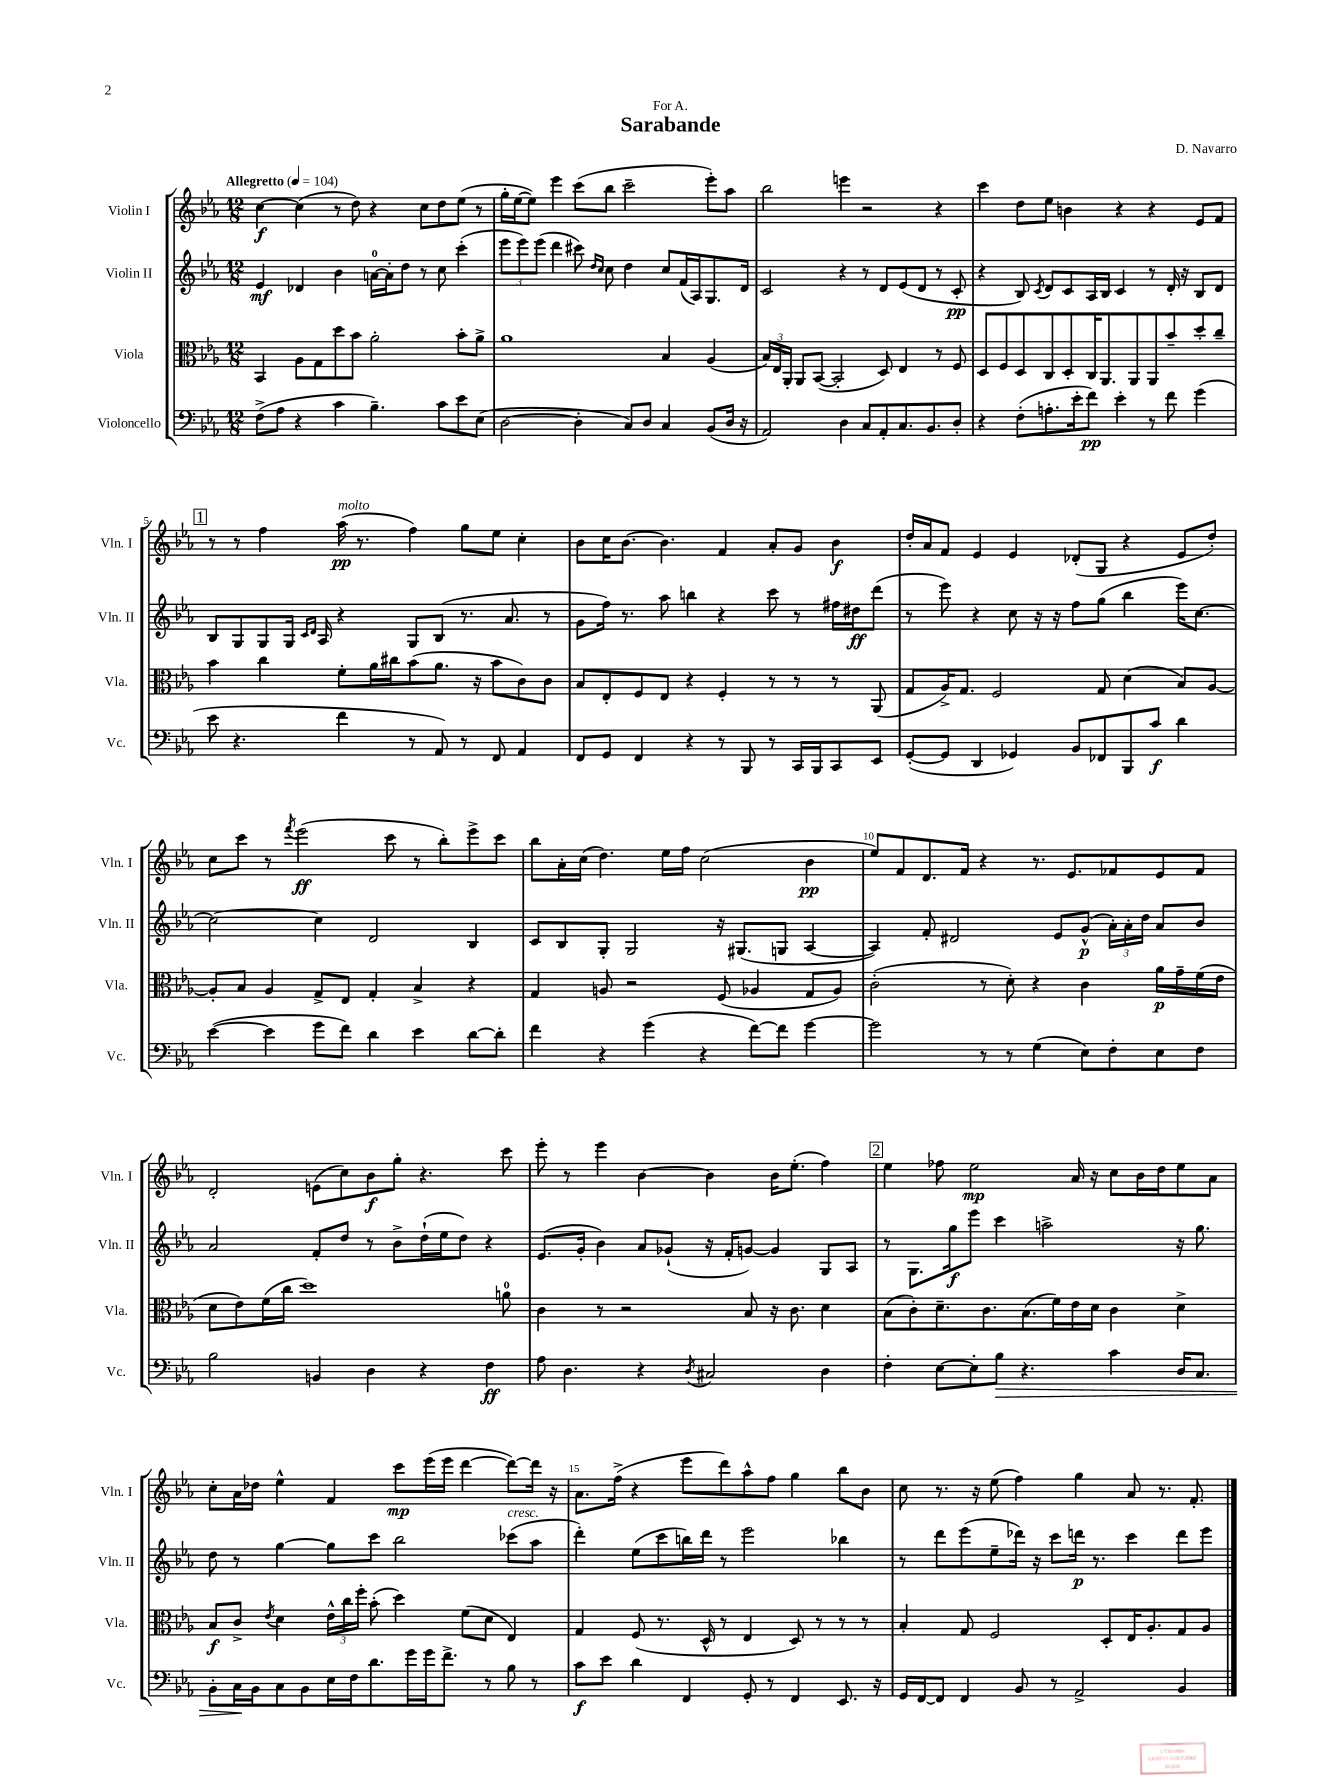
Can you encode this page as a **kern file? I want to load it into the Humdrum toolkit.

**kern	**dynam	**kern	**dynam	**kern	**dynam	**kern	**dynam
*part4	*part4	*part3	*part3	*part2	*part2	*part1	*part1
*staff4	*staff4	*staff3	*staff3	*staff2	*staff2	*staff1	*staff1
*I"Violoncello	*	*I"Viola	*	*I"Violin II	*	*I"Violin I	*
*I'Vc.	*	*I'Vla.	*	*I'Vln. II	*	*I'Vln. I	*
*clefF4	*	*clefC3	*	*clefG2	*	*clefG2	*
*k[b-e-a-]	*	*k[b-e-a-]	*	*k[b-e-a-]	*	*k[b-e-a-]	*
*M12/8	*	*M12/8	*	*M12/8	*	*M12/8	*
*MM104	*	*MM104	*	*MM104	*	*MM104	*
=1	=1	=1	=1	=1	=1	=1	=1
!	!	!	!	!	!	!LO:TX:a:B:t=Allegretto	!
(8F^\L	.	4BB-/	.	4e-/	mf	[4cc\	f
8A-\J	.	.	.	.	.	.	.
4r	.	8A-\L	.	4d-X/	.	(4cc\]	.
.	.	8G\	.	.	.	.	.
4c\	.	8dd\	.	4b-\	.	8r	.
.	.	8b-\J	.	.	.	8dd\)	.
4.B-~\)	.	2a-'\	.	[16an\LL	.	4r	.
.	.	.	.	16a'\J]	.	.	.
.	.	.	.	8dd\J	.	.	.
.	.	.	.	8r	.	8cc\L	.
8c\L	.	.	.	8cc\	.	8dd\	.
8e-\	.	8b-'\L	.	(4ccc'\	.	(8ee-\J	.
(8E-\J	.	8a-^\J	.	.	.	8r	.
=2	=2	=2	=2	=2	=2	=2	=2
[2D\	.	1a-	.	12eee-\L	.	16gg'\LL	.
.	.	.	.	.	.	[16ee-\J	.
.	.	.	.	12eee-\)	.	.	.
.	.	.	.	.	.	8ee-\J])	.
.	.	.	.	(12eee-\J	.	.	.
.	.	.	.	4ddd\	.	4eee-\	.
4D'\]	.	.	.	8ccc#X\)	.	(8ccc\L	.
.	.	.	.	16qqdd/LL	.	.	.
.	.	.	.	16qqcc/JJ	.	.	.
.	.	.	.	8cc\	.	8bb-\J	.
8C/L)	.	.	.	4dd\	.	2ccc~\	.
8D/J	.	.	.	.	.	.	.
4C/	.	4B-/	.	8cc/L	.	.	.
.	.	.	.	(16f/L	.	.	.
.	.	.	.	16A-/J)	.	.	.
(8BB-/L	.	(4A-/	.	8.G/	.	8eee-'\L)	.
16D/Jk	.	.	.	.	.	8aa-\J	.
16r	.	.	.	16d/Jk	.	.	.
=3	=3	=3	=3	=3	=3	=3	=3
2AA-/)	.	24B-/LL)	.	2c/	.	2bb-\	.
.	.	24E-/	.	.	.	.	.
.	.	24AA-'/JJ	.	.	.	.	.
.	.	8AA-/L	.	.	.	.	.
.	.	([8BB-/J	.	.	.	.	.
.	.	2BB-'/]	.	.	.	.	.
4D\	.	.	.	4r	.	4eeen\	.
8C/L	.	.	.	8r	.	2r	.
8AA-'/	.	8D/)	.	8d/L	.	.	.
8.C/	.	4E-/	.	(8e-/	.	.	.
.	.	.	.	8d/J	.	.	.
8.BB-/	.	.	.	.	.	.	.
.	.	8r	.	8r	.	4r	.
8D'/J	.	8F/	.	8c'/	pp	.	.
=4	=4	=4	=4	=4	=4	=4	=4
4r	.	8D/L	.	4r	.	4ccc\	.
.	.	8F/	.	.	.	.	.
(8F'\L	.	8D/	.	8B-/)	.	8dd\L	.
.	.	.	.	8qc/	.	.	.
8.An'\	.	8C/	.	8d/L	.	8ee-\J	.
.	.	8D'/	.	8c/	.	4bn\	.
16e-'\k	.	.	.	.	.	.	.
8f\J)	pp	16C/K	.	16A-/L	.	.	.
.	.	8.AA-/	.	16B-/JJ	.	.	.
4e-'\	.	.	.	4c/	.	4r	.
.	.	8AA-/	.	.	.	.	.
8r	.	8AA-/	.	8r	.	4r	.
8f\	.	8b-~/	.	16d'/	.	.	.
.	.	.	.	16r	.	.	.
(4g\	.	8dd'/	.	8B-/L	.	8e-/L	.
.	.	8cc~/J	.	8d/J	.	8f/J	.
!!LO:LB:g=z
!!LO:REH:place=s1:t=1
=5	=5	=5	=5	=5	=5	=5	=5
8e-\	.	4b-\	.	8B-/L	.	8r	.
4.r	.	.	.	8G/	.	8r	.
.	.	4cc\	.	8G/	.	4ff\	.
.	.	.	.	16G/Jk	.	.	.
.	.	.	.	16qqc/LL	.	.	.
.	.	.	.	16qqd/JJ	.	.	.
.	.	.	.	16A-/	.	.	.
!	!	!	!	!	!	!LO:TX:a:i:t=molto	!
4f\	.	8f'\L	.	4r	.	(16aa-\	pp
.	.	.	.	.	.	8.r	.
.	.	16a-\L	.	.	.	.	.
.	.	16cc#X\J	.	.	.	.	.
8r	.	(8b-\	.	8G/L	.	4ff\)	.
8AA-/)	.	8.a-\J	.	(8B-/J	.	.	.
8r	.	.	.	8.r	.	8gg\L	.
.	.	16r	.	.	.	.	.
8FF/	.	8b-\L	.	.	.	8ee-\J	.
.	.	.	.	8.a-/	.	.	.
4AA-/	.	8c\)	.	.	.	4cc'\	.
.	.	8c\J	.	8r	.	.	.
=6	=6	=6	=6	=6	=6	=6	=6
8FF/L	.	8B-/L	.	8g\L	.	8b-\L	.
8GG/J	.	8E-'/	.	16ff\Jk)	.	16cc\K	.
.	.	.	.	8.r	.	[8.b-\J	.
4FF/	.	8F/	.	.	.	.	.
.	.	8E-/J	.	8aa-\	.	4.b-\]	.
4r	.	4r	.	4bbn\	.	.	.
8r	.	4F'/	.	4r	.	4f/	.
8BBB-/	.	.	.	.	.	.	.
8r	.	8r	.	8ccc\	.	8a-'/L	.
16CC/LL	.	8r	.	8r	.	8g/J	.
16BBB-/J	.	.	.	.	.	.	.
8CC/	.	8r	.	16ff#X\LL	.	4b-\	f
.	.	.	.	16dd#X\J	ff	.	.
8EE-/J	.	(8AA-/	.	(8ddd\J	.	.	.
=7	=7	=7	=7	=7	=7	=7	=7
([8GG'/L	.	8G/L	.	8r	.	16dd'/LL	.
.	.	.	.	.	.	16a-/J	.
8GG/J]	.	16A-^/K)	.	8eee-\)	.	8f/J	.
.	.	8.G/J	.	.	.	.	.
4DD/	.	.	.	4r	.	4e-/	.
.	.	2F/	.	.	.	.	.
4GG-X/)	.	.	.	8cc\	.	4e-/	.
.	.	.	.	16r	.	.	.
.	.	.	.	16r	.	.	.
8BB-/L	.	.	.	8ff\L	.	(8d-X'/L	.
8FF-X/	.	8G/	.	(8gg\J	.	8G/J	.
8BBB-/	.	(4d\	.	4bb-\	.	4r	.
8c/J	f	.	.	.	.	.	.
4d\	.	8B-/L)	.	16eee-\KL)	.	8e-/L	.
.	.	.	.	[8.cc\J	.	.	.
.	.	[8A-/J	.	.	.	8dd'/J)	.
!!LO:LB:g=z
=8	=8	=8	=8	=8	=8	=8	=8
([4e-\	.	8A-'/L]	.	2cc\_	.	8cc\L	.
.	.	8B-/J	.	.	.	8ccc\J	.
4e-\]	.	4A-/	.	.	.	8r	.
.	.	.	.	.	.	8qfff/	.
.	.	.	.	.	.	(2eee-\	ff
8g\L	.	8G^/L	.	4cc\]	.	.	.
8f\J)	.	8E-/J	.	.	.	.	.
4d\	.	4G'/	.	2d/	.	.	.
.	.	.	.	.	.	8ccc\	.
4e-\	.	4B-^/	.	.	.	8r	.
.	.	.	.	.	.	8bb-'\L)	.
[8d\L	.	4r	.	4B-/	.	8eee-^\	.
8d'\J]	.	.	.	.	.	8ccc\J	.
=9	=9	=9	=9	=9	=9	=9	=9
4f\	.	4G/	.	8c/L	.	8bb-\L	.
.	.	.	.	8B-/	.	16a-'\L	.
.	.	.	.	.	.	(16cc\JJ	.
4r	.	8An/	.	8G'/J	.	4.dd\)	.
.	.	2r	.	2G/	.	.	.
(4g\	.	.	.	.	.	.	.
.	.	.	.	.	.	16ee-\LL	.
.	.	.	.	.	.	16ff\JJ	.
4r	.	.	.	.	.	(2cc\	.
.	.	(8F/	.	16r	.	.	.
.	.	.	.	(8.G#X/L	.	.	.
[8f\L)	.	4A-X/	.	.	.	.	.
8f\J]	.	.	.	8Gn/J	.	.	.
[4g\	.	8G/L	.	[4A-/	.	4b-\	pp
.	.	8A-/J)	.	.	.	.	.
=10	=10	=10	=10	=10	=10	=10	=10
2g\]	.	(2c'\	.	4A-/])	.	8ee-/L)	.
.	.	.	.	.	.	8f/	.
.	.	.	.	8f'/	.	8.d/	.
.	.	.	.	2d#X/	.	.	.
.	.	.	.	.	.	16f/Jk	.
8r	.	8r	.	.	.	4r	.
8r	.	8d'\)	.	.	.	.	.
(4G\	.	4r	.	.	.	8.r	.
.	.	.	.	8e-/L	.	.	.
.	.	.	.	.	.	8.e-/L	.
8E-\L)	.	4c\	.	(8g^^/J	p	.	.
8F'\	.	.	.	24a-'\LL)	.	8f-X/	.
.	.	.	.	24a-'\	.	.	.
.	.	.	.	24dd\JJ	.	.	.
8E-\	.	16a-\LL	p	8a-/L	.	8e-/	.
.	.	16g~\	.	.	.	.	.
8F\J	.	(16f\	.	8b-/J	.	8f-/J	.
.	.	16e-\JJ	.	.	.	.	.
!!LO:LB:g=z
=11	=11	=11	=11	=11	=11	=11	=11
2B-\	.	8d\L	.	2a-/	.	2d'/	.
.	.	8e-\)	.	.	.	.	.
.	.	(16f\L	.	.	.	.	.
.	.	16cc\JJ	.	.	.	.	.
.	.	1dd)	.	.	.	.	.
4BBn/	.	.	.	8f'/L	.	(8en\L	.
.	.	.	.	8dd/J	.	8cc\)	.
4D\	.	.	.	8r	.	8b-\	f
.	.	.	.	8b-^\L	.	8gg'\J	.
4r	.	.	.	(16dd`\L	.	4.r	.
.	.	.	.	16ee-\J	.	.	.
.	.	.	.	8dd\J)	.	.	.
4F\	ff	.	.	4r	.	.	.
.	.	8an\	.	.	.	8ccc\	.
=12	=12	=12	=12	=12	=12	=12	=12
8A-\	.	4c\	.	(8.e-/L	.	8eee-'\	.
4.D\	.	.	.	.	.	8r	.
.	.	.	.	16g'/Jk	.	.	.
.	.	8r	.	4b-\)	.	4eee-\	.
.	.	2r	.	.	.	.	.
4r	.	.	.	8a-/L	.	[4b-\	.
.	.	.	.	(8g-X`/J	.	.	.
8qD/	.	.	.	.	.	.	.
2C#X/	.	.	.	16r	.	4b-\]	.
.	.	.	.	16f'/KL	.	.	.
.	.	8B-/	.	[8gn/J)	.	.	.
.	.	16r	.	4g/]	.	16b-\KL	.
.	.	8.c\	.	.	.	(8.ee-'\J	.
4D\	.	4d\	.	8G/L	.	4ff\)	.
.	.	.	.	8A-/J	.	.	.
!!LO:REH:place=s1:t=2
=13	=13	=13	=13	=13	=13	=13	=13
4F'\	.	(8B-\L	.	8r	.	4ee-\	.
.	.	8c'\)	.	8.G\L	.	.	.
[8E-\L	.	8.d~\	.	.	.	8ff-X\	.
.	.	.	.	16gg\k	f	.	.
8E-'\]	.	.	.	8eee-\J	.	2ee-\	mp
.	.	8.c\	.	.	.	.	.
!	!LO:HP:b	!	!	!	!	!	!
8B-\J	>	.	.	4ccc\	.	.	.
4.r	.	(8.B-\	.	.	.	.	.
.	.	.	.	2aan^\	.	.	.
.	.	16f\L)	.	.	.	.	.
.	.	16e-\	.	.	.	16a-/	.
.	.	16d\JJ	.	.	.	16r	.
4c\	.	4c\	.	.	.	8cc\L	.
.	.	.	.	.	.	16b-\L	.
.	.	.	.	.	.	16dd\J	.
16D/KL	.	4d^\	.	16r	.	8ee-\	.
8.C/J	.	.	.	8.gg\	.	.	.
.	.	.	.	.	.	8a-\J	.
!!LO:LB:g=z
=14	=14	=14	=14	=14	=14	=14	=14
8BB-'\L	.	8B-/L	f	8dd\	.	8cc'\L	.
16C\L	.	8c^/J	.	8r	.	16a-\L	.
16BB-\J	]	.	.	.	.	16dd-X\JJ	.
.	.	8qe-/	.	.	.	.	.
8C\	.	4d\	.	[4gg\	.	4ee-^^\	.
8BB-\	.	.	.	.	.	.	.
16E-\L	.	24e-^^\LL	.	8gg\L]	.	4f/	.
.	.	24cc\	.	.	.	.	.
16F\J	.	.	.	.	.	.	.
.	.	24ff'\JJ	.	.	.	.	.
8.d\	.	(8b-'\	.	8ccc\J	.	.	.
.	.	4dd\)	.	2bb-\	.	8ccc\L	mp
16g\L	.	.	.	.	.	.	.
16g\J	.	.	.	.	.	(16eee-\L	.
8.f^\J	.	.	.	.	.	16eee-\JJ	.
.	.	(8f\L	.	.	.	[4ddd\	.
8r	.	8d\J	.	.	.	.	.
!	!	!	!	!LO:TX:a:i:t=cresc.	!	!	!
8B-\	.	4E-/)	.	(8ccc-X\L	.	8ddd\L_)	.
8r	.	.	.	8aa-\J	.	16ddd\Jk]	.
.	.	.	.	.	.	16r	.
=15	=15	=15	=15	=15	=15	=15	=15
8c\L	f	4G/	.	4ddd'\)	.	8.a-\L	.
8e-\J	.	.	.	.	.	.	.
.	.	.	.	.	.	(16ff^\Jk	.
4d\	.	(8F/	.	(8ee-\L	.	4r	.
.	.	8.r	.	8ccc\	.	.	.
4FF/	.	.	.	16bbn\L)	.	8eee-\L	.
.	.	16D^^/	.	16ddd\JJ	.	.	.
.	.	8r	.	8r	.	8ddd\)	.
8GG'/	.	4E-/	.	2eee-\	.	8aa-^^\	.
8r	.	.	.	.	.	8ff\J	.
4FF/	.	8D/)	.	.	.	4gg\	.
.	.	8r	.	.	.	.	.
8.EE-/	.	8r	.	4bb-X\	.	8bb-\L	.
.	.	8r	.	.	.	8b-\J	.
16r	.	.	.	.	.	.	.
=16	=16	=16	=16	=16	=16	=16	=16
16GG/LL	.	4B-'/	.	8r	.	8cc\	.
[16FF/J	.	.	.	.	.	.	.
8FF/J]	.	.	.	8ddd\L	.	8.r	.
4FF/	.	8G/	.	(8eee-\	.	.	.
.	.	.	.	.	.	16r	.
.	.	2F/	.	8ee-~\	.	(8ee-\	.
8BB-/	.	.	.	16ddd-X\Jk)	.	4ff\)	.
.	.	.	.	16r	.	.	.
8r	.	.	.	8ccc\L	.	.	.
2AA-^/	.	.	.	16dddn\Jk	p	4gg\	.
.	.	.	.	8.r	.	.	.
.	.	8D'/L	.	.	.	.	.
.	.	16E-/K	.	4ccc\	.	8a-/	.
.	.	8.A-'/	.	.	.	.	.
.	.	.	.	.	.	8.r	.
4BB-/	.	8G/	.	8ddd\L	.	.	.
.	.	.	.	.	.	8.f'/	.
.	.	8A-/J	.	8eee-\J	.	.	.
==	==	==	==	==	==	==	==
*-	*-	*-	*-	*-	*-	*-	*-
